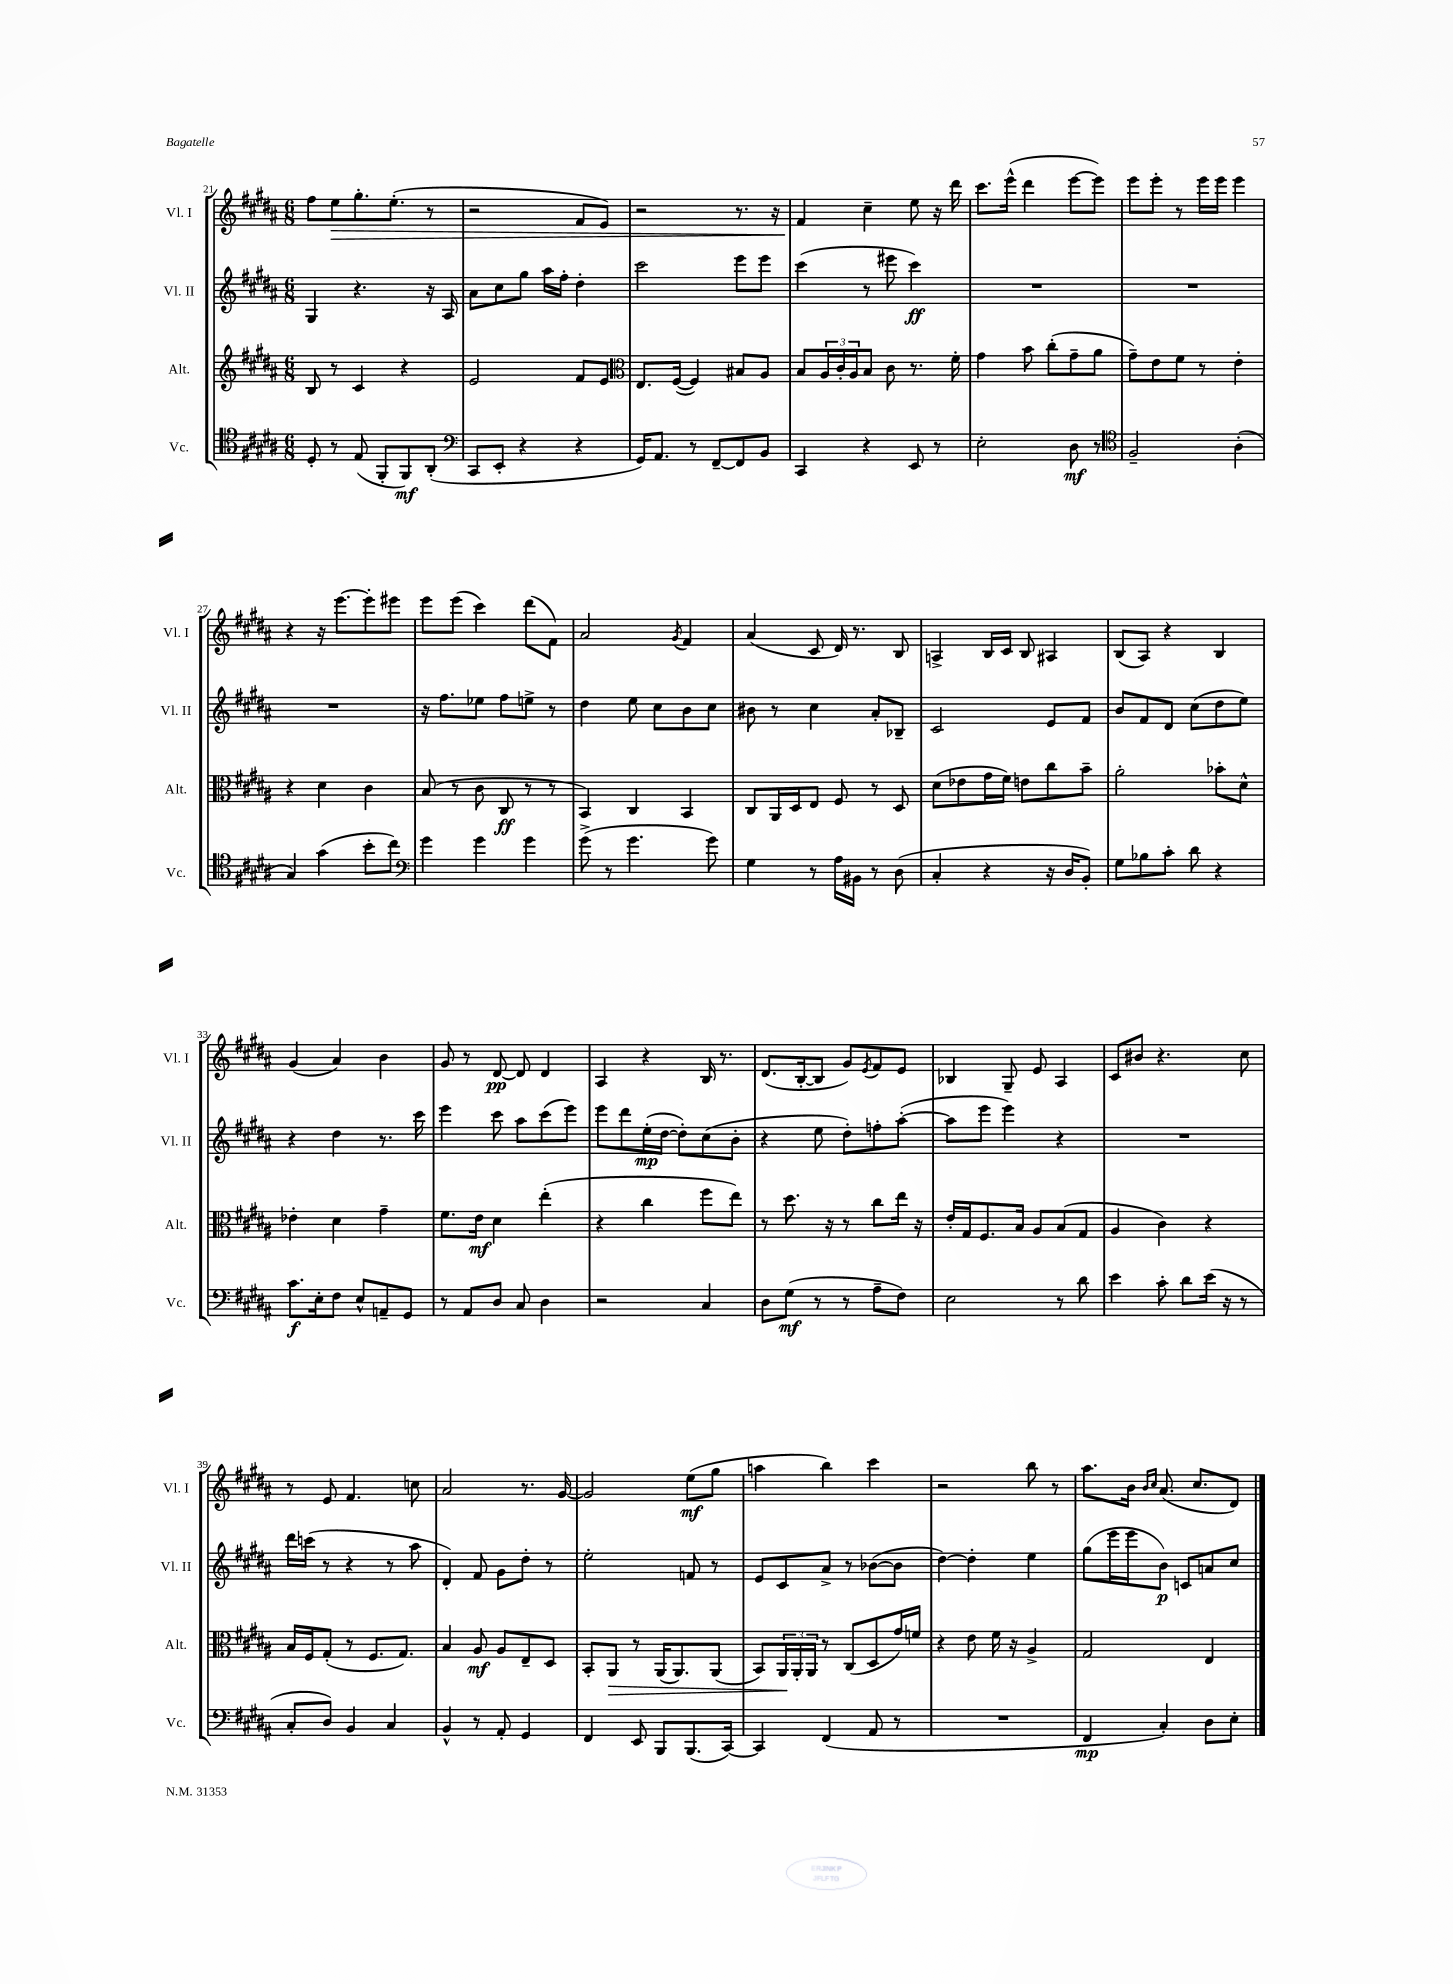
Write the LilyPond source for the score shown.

<<
\new StaffGroup <<
\new Staff = "s0" \with { instrumentName = "Vl. I" shortInstrumentName = "Vl. I" } {
    \clef treble \key b \major \numericTimeSignature \time 6/8
    fis''8 e''8\> gis''8.-. e''8.-.( r8 |
    r2 fis'8 e'8) |
    r2 r8. r16 |
    fis'4\! cis''4-- e''8 r16 dis'''16 |
    cis'''8. e'''16-^( dis'''4 e'''8~ e'''8) |
    e'''8 e'''8-. r8 e'''16 e'''16 e'''4 |
    r4 r16 e'''8.~ e'''8-. eis'''8 |
    e'''8 e'''8( cis'''4) dis'''8( fis'8) |
    ais'2 \acciaccatura { gis'8 } fis'4 |
    ais'4( cis'8 dis'16) r8. b8 |
    a4-> b16 cis'16 b8 ais4 |
    b8( ais8) r4 b4 |
    gis'4( ais'4) b'4 |
    gis'8 r8 dis'8~\pp dis'8 dis'4 |
    ais4 r4 b16 r8. |
    dis'8.( b16~-. b8 gis'8) \acciaccatura { e'8 } fis'8 e'8 |
    bes4 gis8-- e'8 ais4 |
    cis'8 bis'8 r4. cis''8 |
    r8 e'8 fis'4. c''8 |
    ais'2 r8. gis'16~ |
    gis'2 e''8\mf( gis''8 |
    a''4 b''4) cis'''4 |
    r2 b''8 r8 |
    ais''8. b'16 \grace { b'16 cis''16 } ais'8.( cis''8. dis'8) \bar "|." |
}
\new Staff = "s1" \with { instrumentName = "Vl. II" shortInstrumentName = "Vl. II" } {
    \clef treble \key b \major \numericTimeSignature \time 6/8
    gis4 r4. r16 ais16 |
    ais'8 cis''8 gis''8 ais''16 fis''16-. dis''4-. |
    cis'''2 e'''8 e'''8 |
    cis'''4( r8 eis'''8 cis'''4\ff) |
    R2. |
    R2. |
    R2. |
    r16 fis''8. ees''8 fis''8 e''8-> r8 |
    dis''4 e''8 cis''8 b'8 cis''8 |
    bis'8 r8 cis''4 ais'8-. bes8-- |
    cis'2 e'8 fis'8 |
    b'8 fis'8 dis'8 cis''8( dis''8 e''8) |
    r4 dis''4 r8. cis'''16 |
    e'''4 cis'''8 ais''8 cis'''8( e'''8) |
    e'''8 dis'''8 e''16-.\mp( dis''16~ dis''8-.) cis''8( b'8-. |
    r4 e''8 dis''8-.) f''8-. ais''8~-.( |
    ais''8 e'''8 e'''4) r4 |
    R2. |
    dis'''16 c'''16( r8 r4 r8 ais''8 |
    dis'4-.) fis'8 gis'8 dis''8-. r8 |
    e''2-. f'8 r8 |
    e'8 cis'8 ais'8-> r8 bes'8~( bes'8 |
    dis''4~) dis''4-. e''4 |
    gis''8( e'''16 e'''16 b'8\p) c'8 a'8 cis''8 \bar "|." |
}
\new Staff = "s2" \with { instrumentName = "Alt." shortInstrumentName = "Alt." } {
    \clef treble \key b \major \numericTimeSignature \time 6/8
    b8 r8 cis'4 r4 |
    e'2 fis'8 e'8 |
    \clef alto e8. fis16~( fis4) bis8 ais8 |
    b8 \tuplet 3/2 { ais16 cis'16-. ais16 } b8 cis'8 r8. fis'16-. |
    gis'4 b'8 cis''8-.( gis'8-- ais'8 |
    gis'8--) e'8 fis'8 r8 e'4-. |
    r4 dis'4 cis'4 |
    b8( r8 cis'8 cis8\ff r8 r8 |
    b,4) cis4 b,4 |
    cis8 ais,16 dis16 e8 fis8 r8 dis8 |
    dis'8( ees'8 gis'16 fis'16) e'8 cis''8 b'8-- |
    ais'2-. bes'8-. dis'8-^ |
    ees'4-. dis'4 gis'4-- |
    fis'8. e'16\mf dis'4 e''4-.( |
    r4 cis''4 fis''8 e''8) |
    r8 dis''8. r16 r8 cis''8 e''16 r16 |
    e'16-. gis16 fis8. b16 ais8 b8( gis8 |
    ais4 cis'4) r4 |
    b16 fis16 gis8-.( r8 fis8. gis8.) |
    b4 ais8\mf ais8 e8-- dis8 |
    b,8-. ais,8\> r8 ais,16( ais,8.) ais,8( |
    b,8) \tuplet 3/2 { ais,16\! ais,16-. ais,16 } r8 cis8( dis8 gis'16) f'16 |
    r4 e'8 fis'16 r16 ais4-> |
    gis2 e4 \bar "|." |
}
\new Staff = "s3" \with { instrumentName = "Vc." shortInstrumentName = "Vc." } {
    \clef tenor \key b \major \numericTimeSignature \time 6/8
    dis8-. r8 e8( fis,8-. fis,8\mf) ais,8-.( |
    \clef bass cis,8 e,8-. r4 r4 |
    gis,16) ais,8. r8 fis,8~-- fis,8 b,8 |
    cis,4 r4 e,8 r8 |
    e2-. dis8\mf r8 |
    \clef tenor fis2-- ais4-.( |
    gis4) gis'4( b'8-. cis''8) |
    \clef bass gis'4 gis'4 gis'4 |
    gis'8->( r8 gis'4. gis'8) |
    gis4 r8 ais16 bis,16 r8 dis8( |
    cis4-. r4 r16 dis16 b,8-.) |
    gis8 bes8 cis'8-. dis'8 r4 |
    cis'8.\f e16-. fis8 e8-^ a,8-- gis,8 |
    r8 ais,8 dis8 cis8 dis4 |
    r2 cis4 |
    dis8 gis8\mf( r8 r8 ais8-- fis8) |
    e2 r8 dis'8 |
    e'4 cis'8-. dis'8 e'16( r16 r8 |
    cis8-. dis8) b,4 cis4 |
    b,4-^ r8 ais,8-. gis,4 |
    fis,4 e,8 b,,8 b,,8.( cis,16~) |
    cis,4 fis,4( ais,8 r8 |
    R2. |
    fis,4\mp cis4-.) dis8 e8-. \bar "|." |
}
>>
>>
\layout { \context { \Score currentBarNumber = #21 } }
